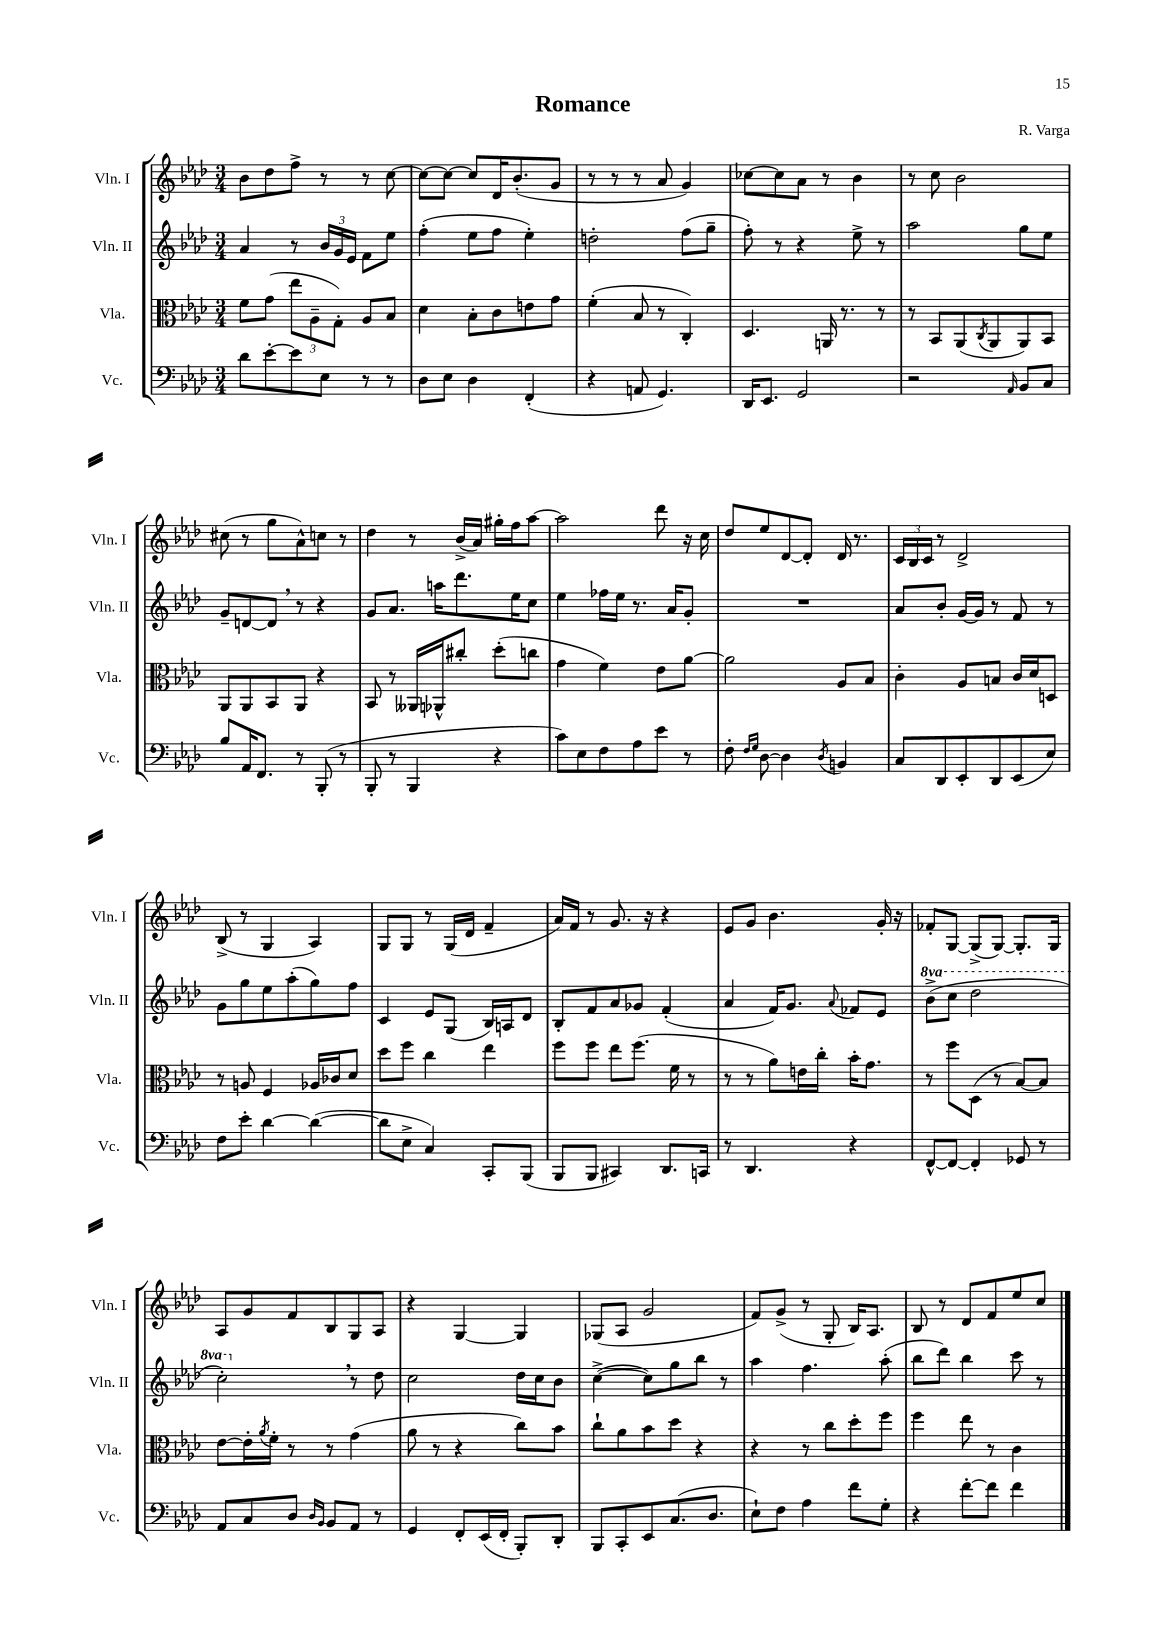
\header { title = "Romance" composer = "R. Varga" }
<<
\new StaffGroup <<
\new Staff = "s0" \with { instrumentName = "Vln. I" shortInstrumentName = "Vln. I" } {
    \clef treble \key aes \major \numericTimeSignature \time 3/4
    bes'8 des''8 f''8-> r8 r8 c''8~ |
    c''8~ c''8~ c''8 des'16 bes'8.-.( g'8 |
    r8 r8 r8 aes'8 g'4) |
    ces''8~ ces''8 aes'8 r8 bes'4 |
    r8 c''8 bes'2 |
    cis''8( r8 g''8 aes'8-^) c''8 r8 |
    des''4 r8 bes'16->( aes'16) gis''16-. f''16 aes''8~ |
    aes''2 des'''8 r16 c''16 |
    des''8 ees''8 des'8~ des'8-. des'16 r8. |
    \tuplet 3/2 { c'16 bes16 c'16 } r8 des'2-> |
    bes8->( r8 g4 aes4) |
    g8 g8 r8 g16( des'16 f'4-- |
    aes'16) f'16 r8 g'8. r16 r4 |
    ees'8 g'8 bes'4. g'16-. r16 |
    fes'8-. g8~ g8->( g8~) g8.-. g16 |
    aes8 g'8 f'8 bes8 g8 aes8 |
    r4 g4~ g4 |
    ges8( aes8 g'2 |
    f'8) g'8->( r8 g8-. bes16) aes8. |
    bes8 r8 des'8 f'8 ees''8 c''8 \bar "|." |
}
\new Staff = "s1" \with { instrumentName = "Vln. II" shortInstrumentName = "Vln. II" } {
    \clef treble \key aes \major \numericTimeSignature \time 3/4 \set Staff.ottavationMarkups = #ottavation-simple-ordinals
    aes'4 r8 \tuplet 3/2 { bes'16 g'16 ees'16 } f'8 ees''8 |
    f''4-.( ees''8 f''8 ees''4-.) |
    d''2-. f''8( g''8-- |
    f''8-.) r8 r4 ees''8-> r8 |
    aes''2 g''8 ees''8 |
    g'8-- d'8~ d'8 \breathe r8 r4 |
    g'8 aes'8. a''16 des'''8. ees''16 c''8 |
    ees''4 fes''16 ees''16 r8. aes'16 g'8-. |
    R2. |
    aes'8 bes'8-. g'16~ g'16 r8 f'8 r8 |
    g'8 g''8 ees''8 aes''8-.( g''8) f''8 |
    c'4 ees'8 g8( bes16) a16 des'8 |
    bes8-. f'8 aes'8 ges'8 f'4-.( |
    aes'4 f'16) g'8. \appoggiatura { aes'8 } fes'8 ees'8 |
    \ottava #1 bes''8->( c'''8 des'''2 |
    c'''2-.) \breathe \ottava #0 r8 des''8 |
    c''2 des''16 c''16 bes'8 |
    c''4~->( c''8) g''8 bes''8 r8 |
    aes''4 f''4. aes''8-.( |
    bes''8 des'''8) bes''4 c'''8 r8 \bar "|." |
}
\new Staff = "s2" \with { instrumentName = "Vla." shortInstrumentName = "Vla." } {
    \clef alto \key aes \major \numericTimeSignature \time 3/4
    f'8 g'8( \tuplet 3/2 { ees''8 aes8-- g8-.) } aes8 bes8 |
    des'4 bes8-. c'8 e'8 g'8 |
    f'4-.( bes8 r8 c4-.) |
    des4. a,16 r8. r8 |
    r8 bes,8 aes,8( \acciaccatura { c8 } aes,8 aes,8) bes,8 |
    aes,8 aes,8 bes,8 aes,8 r4 |
    bes,8 r8 aeses,16 aes,16-^ cis''8-. des''8-.( c''8 |
    g'4 f'4) ees'8 aes'8~ |
    aes'2 aes8 bes8 |
    c'4-. aes8 b8 c'16 des'16 d8 |
    r8 a8 f4 aes16 ces'16 des'8 |
    des''8 f''8 c''4 ees''4 |
    f''8 f''8 ees''8 f''8.( f'16 r8 |
    r8 r8 aes'8) e'16 c''16-. bes'16-. g'8. |
    r8 f''8 des8( r8 bes8~) bes8 |
    ees'8~ ees'16-. \acciaccatura { aes'8 } f'16-. r8 r8 g'4( |
    aes'8 r8 r4 c''8) bes'8 |
    c''8-! aes'8 bes'8 des''8 r4 |
    r4 r8 c''8 des''8-. f''8 |
    f''4 ees''8 r8 c'4 \bar "|." |
}
\new Staff = "s3" \with { instrumentName = "Vc." shortInstrumentName = "Vc." } {
    \clef bass \key aes \major \numericTimeSignature \time 3/4
    des'8 ees'8~-. ees'8 ees8 r8 r8 |
    des8 ees8 des4 f,4-.( |
    r4 a,8 g,4.) |
    des,16 ees,8. g,2 |
    r2 \grace { aes,16 } bes,8 c8 |
    bes8 aes,16 f,8. r8 bes,,8-.( r8 |
    bes,,8-. r8 bes,,4 r4 |
    c'8) ees8 f8 aes8 ees'8 r8 |
    f8-. \grace { f16 g16 } des8~ des4 \acciaccatura { des8 } b,4 |
    c8 des,8 ees,8-. des,8 ees,8( ees8) |
    f8 ees'8-. des'4~ des'4~( |
    des'8 ees8-> c4) c,8-. bes,,8( |
    bes,,8 bes,,8 cis,4) des,8. c,16 |
    r8 des,4. r4 |
    f,8~-^ f,8~ f,4-. ges,8 r8 |
    aes,8 c8 des8 \grace { des16 bes,16 } bes,8 aes,8 r8 |
    g,4 f,8-. ees,16( f,16-. bes,,8-.) des,8-. |
    bes,,8 c,8-. ees,8 c8.( des8. |
    ees8-!) f8 aes4 f'8 g8-. |
    r4 f'8~-. f'8 f'4 \bar "|." |
}
>>
>>
\layout { \context { \Score \remove "Bar_number_engraver" } }
